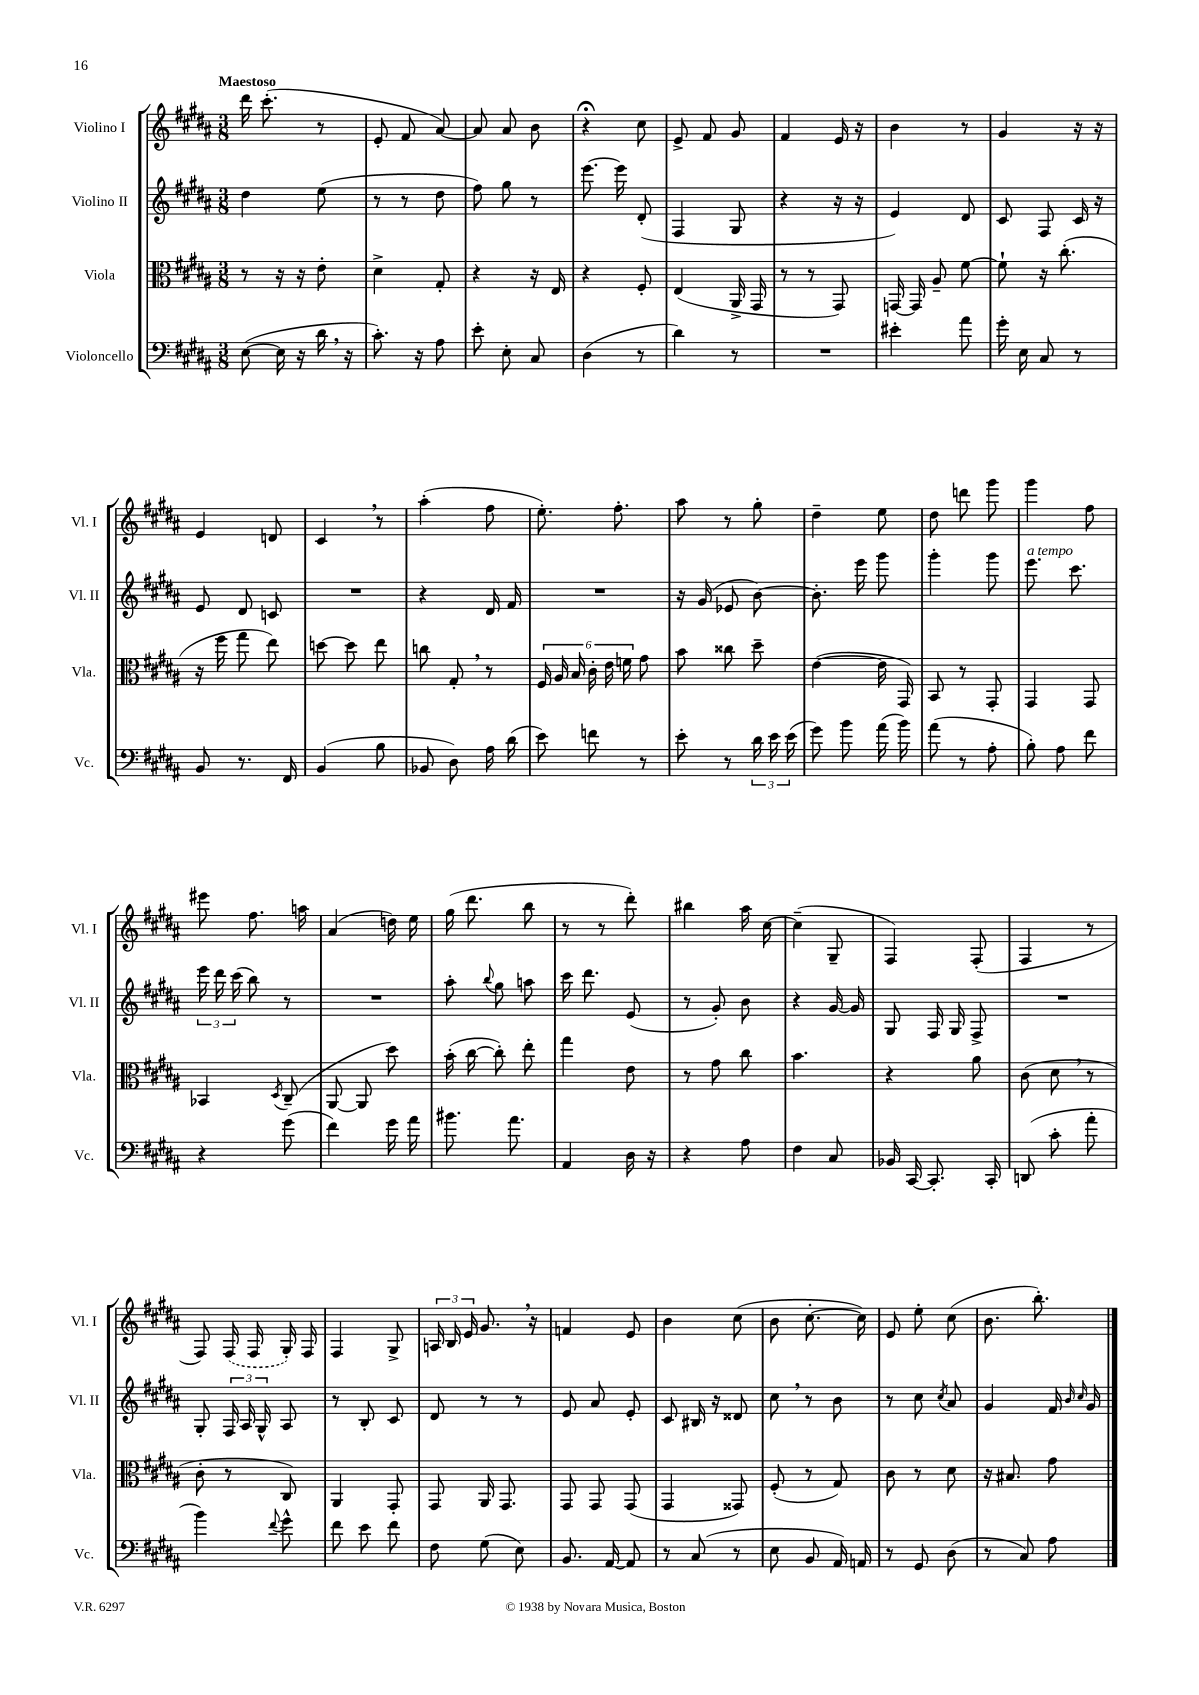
<<
\new StaffGroup <<
\new Staff = "s0" \with { instrumentName = "Violino I" shortInstrumentName = "Vl. I" } {
    \clef treble \key b \major \numericTimeSignature \time 3/8 \tempo "Maestoso"
    \autoBeamOff dis'''16 cis'''8.-.( r8 |
    e'8-. fis'8 ais'8~) |
    ais'8 ais'8 b'8 |
    r4\fermata cis''8 |
    e'8-> fis'8 gis'8 |
    fis'4 e'16 r16 |
    b'4 r8 |
    gis'4 r16 r16 |
    e'4 d'8 |
    cis'4 \breathe r8 |
    ais''4-.( fis''8 |
    e''8.-.) fis''8.-. |
    ais''8 r8 gis''8-. |
    dis''4-- e''8 |
    dis''8 d'''8 gis'''8 |
    gis'''4 fis''8 |
    eis'''8 fis''8. a''16 |
    ais'4( d''16) e''16 |
    gis''16( dis'''8. b''8 |
    r8 r8 dis'''8-.) |
    bis''4 ais''16 cis''16~ |
    cis''4--( gis8-- |
    fis4) fis8-.( |
    fis4 r8 |
    fis8) \once \slurDashed fis16( fis16 gis16-.) fis16 |
    fis4 gis8-> |
    \tuplet 3/2 { a16 b16 e'16 } gis'8. \breathe r16 |
    f'4 e'8 |
    b'4 cis''8( |
    b'8 cis''8.~-. cis''16) |
    e'8 e''8-. cis''8( |
    b'8. b''8.-.) \bar "|." |
}
\new Staff = "s1" \with { instrumentName = "Violino II" shortInstrumentName = "Vl. II" } {
    \clef treble \key b \major \numericTimeSignature \time 3/8
    \autoBeamOff dis''4 e''8( |
    r8 r8 dis''8 |
    fis''8) gis''8 r8 |
    e'''8.~ e'''16 dis'8-.( |
    fis4 gis8 |
    r4 r16 r16 |
    e'4) dis'8 |
    cis'8 fis8 cis'16 r16 |
    e'8 dis'8 c'8 |
    R4. |
    r4 dis'16 fis'16 |
    R4. |
    r16 gis'16( ees'8 b'8~) |
    b'8.-. e'''16 gis'''8 |
    gis'''4-. gis'''8 |
    e'''8.^\markup { \italic "a tempo" } cis'''8. |
    \tuplet 3/2 { e'''16 dis'''16 cis'''16( } b''8) r8 |
    R4. |
    ais''8-. \appoggiatura { b''8 } gis''8 a''8 |
    cis'''16 dis'''8. e'8( |
    r8 gis'8-.) b'8 |
    r4 gis'16~ gis'16 |
    gis8 fis16 gis16 fis8-> |
    R4. |
    gis8-. \tuplet 3/2 { fis16 ais16 gis16-^ } ais8 |
    r8 b8-. cis'8 |
    dis'8 r8 r8 |
    e'8 ais'8 e'8-. |
    cis'8 bis16 r16 disis'8 |
    cis''8 \breathe r8 b'8 |
    r8 cis''8 \acciaccatura { cis''8 } ais'8 |
    gis'4 fis'16 \grace { b'16 cis''16 } gis'16 \bar "|." |
}
\new Staff = "s2" \with { instrumentName = "Viola" shortInstrumentName = "Vla." } {
    \clef alto \key b \major \numericTimeSignature \time 3/8
    \autoBeamOff r8 r16 r16 e'8-. |
    dis'4-> gis8-. |
    r4 r16 e16 |
    r4 fis8-. |
    e4( ais,16-> gis,16 |
    r8 r8 gis,8) |
    g,16~ g,16 ais8-- fis'8~ |
    fis'8-! r16 cis''8.-.( |
    r16 fis''16 gis''8 e''8) |
    d''8~ d''8 e''8 |
    c''8 gis8-. \breathe r8 |
    \tuplet 6/4 { fis16 ais16 b16 cis'16-. e'16 f'16 } gis'8 |
    b'8 cisis''8 dis''8-- |
    e'4~( e'16 gis,16) |
    b,8 r8 gis,8-. |
    gis,4 gis,8 |
    bes,4 \acciaccatura { dis8 } cis8--( |
    ais,8~ ais,8 dis''8) |
    b'16-.( cis''16~ cis''8-.) e''8-. |
    gis''4 e'8 |
    r8 gis'8 cis''8 |
    b'4. |
    r4 ais'8 |
    cis'8( dis'8 \breathe r8 |
    cis'8-. r8 cis8) |
    ais,4 gis,8-. |
    gis,8 ais,16 gis,8. |
    gis,8 gis,8 gis,8( |
    gis,4 gisis,8) |
    fis8-.( r8 gis8) |
    cis'8 r8 dis'8 |
    r16 bis8. gis'8 \bar "|." |
}
\new Staff = "s3" \with { instrumentName = "Violoncello" shortInstrumentName = "Vc." } {
    \clef bass \key b \major \numericTimeSignature \time 3/8
    \autoBeamOff e8~( e16 r16 dis'16 \breathe r16 |
    cis'8.-.) r16 ais8 |
    e'8-. e8-. cis8 |
    dis4( r8 |
    dis'4) r8 |
    R4. |
    eis'4-. ais'8 |
    gis'16-. e16 cis8 r8 |
    b,8 r8. fis,16 |
    b,4( b8 |
    bes,8 dis8) ais16 dis'16( |
    e'8) f'8 r8 |
    e'8-. r8 \tuplet 3/2 { dis'16 e'16 e'16( } |
    gis'8) b'8 ais'16( b'16) |
    ais'8( r8 ais8-. |
    b8-.) ais8 fis'8 |
    r4 gis'8( |
    fis'4) gis'16 ais'16 |
    bis'8. ais'8. |
    ais,4 dis16 r16 |
    r4 ais8 |
    fis4 cis8 |
    bes,16 cis,16~ cis,8.-. cis,16-. |
    d,8( cis'8-. ais'8-. |
    b'4) \appoggiatura { fis'8 } gis'8-^ |
    fis'8 e'8 fis'8 |
    fis8 gis8( e8) |
    b,8. ais,16~ ais,8 |
    r8 cis8( r8 |
    e8 b,8 ais,16) a,16 |
    r8 gis,8 dis8( |
    r8 cis8) ais8 \bar "|." |
}
>>
>>
\layout { \context { \Score \remove "Bar_number_engraver" } }
